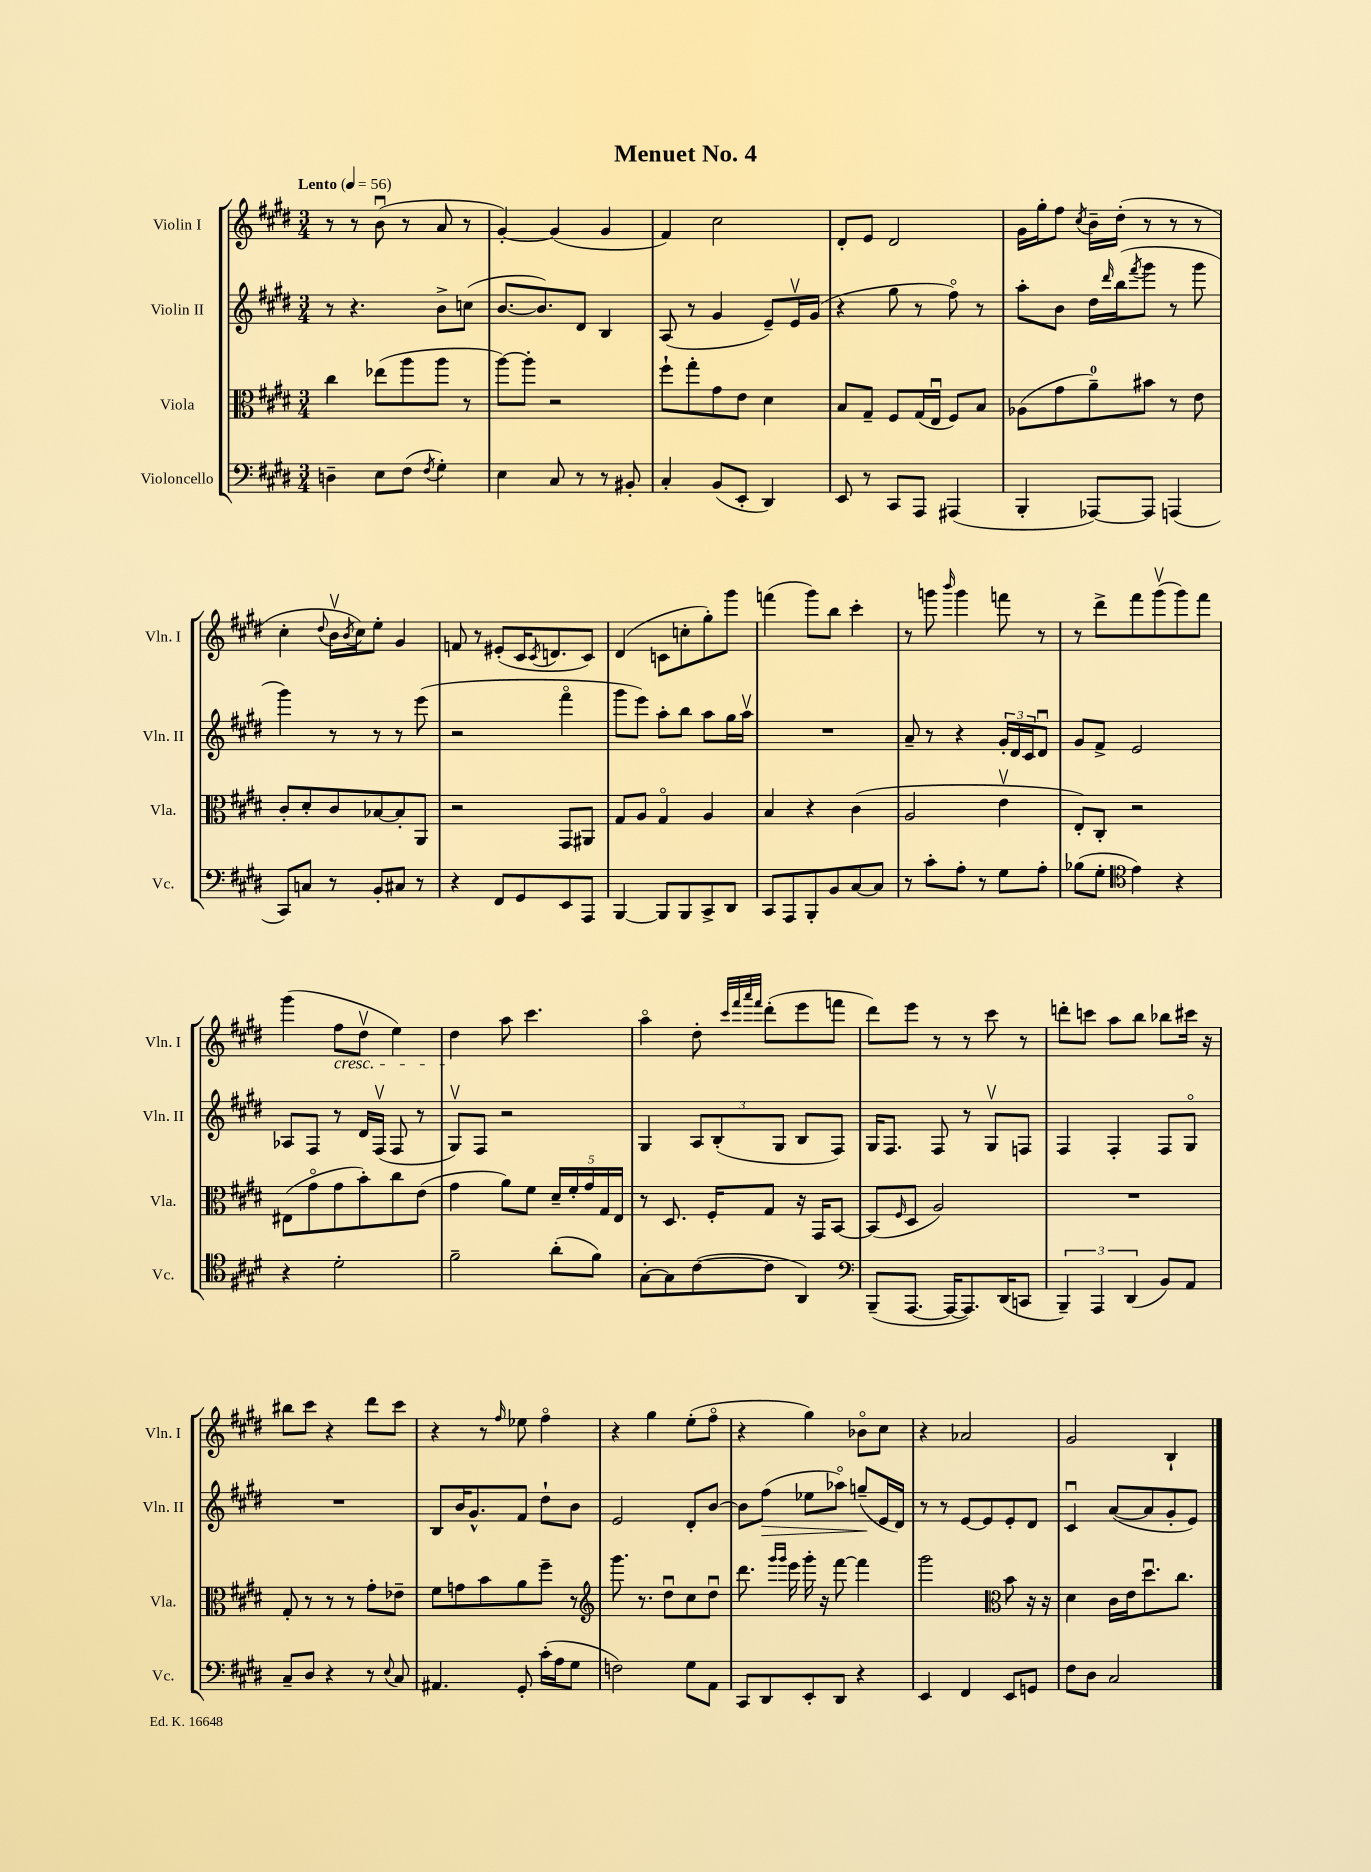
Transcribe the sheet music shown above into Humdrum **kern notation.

**kern	**kern	**kern	**dynam	**kern
*part4	*part3	*part2	*part2	*part1
*staff4	*staff3	*staff2	*staff2	*staff1
*I"Violoncello	*I"Viola	*I"Violin II	*	*I"Violin I
*I'Vc.	*I'Vla.	*I'Vln. II	*	*I'Vln. I
*clefF4	*clefC3	*clefG2	*	*clefG2
*k[f#c#g#d#]	*k[f#c#g#d#]	*k[f#c#g#d#]	*	*k[f#c#g#d#]
*M3/4	*M3/4	*M3/4	*	*M3/4
*MM56	*MM56	*MM56	*	*MM56
=1	=1	=1	=1	=1
!	!	!	!	!LO:TX:a:B:t=Lento
4Dn~\	4cc#\	8r	.	8r
.	.	4.r	.	8r
8E\L	(8ee-X\L	.	.	(8bu\
(8F#\J	8aa\	.	.	8r
8qF#/	.	.	.	.
4G#'\)	8aa\J	8b^\L	.	8a/
.	8r	(8ccn\J	.	8r
=2	=2	=2	=2	=2
4E\	[8aa\L)	[8.b/L	.	[4g#'/)
.	8aa'\J]	.	.	.
.	.	8.b/])	.	.
8C#/	2r	.	.	(4g#/]
8r	.	8d#/J	.	.
8r	.	4B/	.	4g#/
8BB#X'/	.	.	.	.
=3	=3	=3	=3	=3
4C#'/	8ff#`\L	(8A/	.	4f#/)
.	8gg#'\	8r	.	.
(8BB/L	8g#\	4g#/	.	2cc#\
8EE'/J	8e\J	.	.	.
4DD#/)	4d#\	8e~/L)	.	.
.	.	16ev/L	.	.
.	.	(16g#/JJ	.	.
=4	=4	=4	=4	=4
8EE/	8B/L	4r	.	8d#'/L
8r	8G#~/J	.	.	8e/J
8CC#/L	8F#/L	8gg#\	.	2d#/
8AAA/J	(16G#/L	8r	.	.
.	16Eu/JJ	.	.	.
(4AAA#X/	8F#/L)	8ff#\)	.	.
.	8B/J	8r	.	.
=5	=5	=5	=5	=5
4BBB'/	(8A-X\L	8aa'\L	.	16g#\LL
.	.	.	.	16gg#'\J
.	8g#\	8b\J	.	8ff#\J
.	.	.	.	8qcc#/
[8AAA-X/L)	8a~\)	16dd#\LL	.	16b~\LL
.	.	16qqddd#/	.	.
.	.	(16bb\J	.	(16dd#'\JJ
.	.	8qfff#/	.	.
8AAA-/J]	8b#X\J	8ggg#\J	.	8r
(4AAAn/	8r	8r	.	8r
.	8e\	8ggg#\	.	8r
!!LO:LB:g=z
=6	=6	=6	=6	=6
8CC#/L)	8c#'/L	4ggg#\)	.	4cc#'\
8Cn/J	8d#'/	.	.	.
.	.	.	.	8qqdd#/
8r	8c#/	8r	.	16bv\LL
.	.	.	.	8qb/
.	.	.	.	16cc#\J)
8BB'/L	[8B-X/	8r	.	8ee'\J
8C#X/J	8B-'/]	8r	.	4g#/
8r	8AA/J	(8eee\	.	.
=7	=7	=7	=7	=7
4r	2r	2r	.	8fn/
.	.	.	.	8r
8FF#/L	.	.	.	(8e#X'/L
8GG#/	.	.	.	16c#/K
.	.	.	.	8qc#/
.	.	.	.	8.dn/
8EE/	8GG#/L	4fff#\	.	.
8AAA/J	8AA#X/J	.	.	8c#/J)
=8	=8	=8	=8	=8
[4BBB/	8G#/L	8ggg#\L	.	(4d#/
.	8A/J	8eee\J)	.	.
8BBB/L]	4G#/	8aa'\L	.	8cn\L
8BBB/	.	8bb\J	.	8ccn'\
8CC#^/	4A/	8aa\L	.	8gg#'\)
8DD#/J	.	16gg#\L	.	8ggg#\J
.	.	16aav\JJ	.	.
=9	=9	=9	=9	=9
8CC#/L	4B/	2.r	.	(4fffn\
8AAA/	.	.	.	.
8BBB'/	4r	.	.	8ggg#\L)
8BB/	.	.	.	8bb\J
[8C#/	(4c#\	.	.	4ccc#'\
8C#/J]	.	.	.	.
=10	=10	=10	=10	=10
8r	2A/	8a~/	.	8r
8c#'\L	.	8r	.	8gggn\
.	.	.	.	16qqbbb/
8A'\J	.	4r	.	4ggg\
8r	.	.	.	.
8G#\L	4ev\	24g#'/LL	.	8fffn\
.	.	24d#/	.	.
.	.	24c#/J	.	.
8A'\J	.	8d#u/J	.	8r
=11	=11	=11	=11	=11
(8B-X\L	8E'/L)	8g#/L	.	8r
8G#'\J	8C#'/J	8f#^/J	.	8ddd#^\L
*clefC4	*	*	*	*
4e\)	2r	2e/	.	8fff#\
.	.	.	.	(8ggg#v\
4r	.	.	.	8ggg#\)
.	.	.	.	8fff#\J
!!LO:LB:g=z
=12	=12	=12	=12	=12
4r	(8E#X\L	8A-X/L	.	(4ggg#\
.	8g#\	8F#/J	.	.
!	!	!	!	!LO:TX:b:i:t=cresc.
2d#'\	8g#\	8r	.	8ff#\L
.	8b'\)	16d#/LL	.	8dd#v\J
.	.	(16F#v/JJ	.	.
.	8cc#\	8F#/	.	4ee\)
.	(8e\J	8r	.	.
=13	=13	=13	=13	=13
2f#~\	4g#\	8G#v/L)	.	4dd#\
.	.	8F#/J	.	.
.	8a\L)	2r	.	8aa\
.	8f#\J	.	.	4.ccc#\
(8a'\L	20d#~/LL	.	.	.
.	20f#'/	.	.	.
.	20g#/	.	.	.
8f#\J)	.	.	.	.
.	20G#/	.	.	.
.	20E/JJ	.	.	.
=14	=14	=14	=14	=14
[8G#'\L	8r	4G#/	.	4aa\
8G#\]	8.D#/	.	.	.
([8c#\	.	12A/L	.	8dd#'\
.	16F#'/KL	.	.	.
.	.	(12B'/	.	.
.	.	.	.	32qqccc#/LLL
.	.	.	.	32qqfff#/
.	.	.	.	32qqaaa/
.	.	.	.	32qqfff#/JJJ
8c#\J]	8G#/J	.	.	(8ddd#'\L
.	.	12G#/J	.	.
4AA/)	16r	8B/L	.	8eee\
.	16GG#/KL	.	.	.
.	[8BB/J	8F#/J)	.	8fffn\J
=15	=15	=15	=15	=15
*clefF4	*	*	*	*
(8BBB~/L	(8BB/L]	16G#/KL	.	8ddd#\L)
.	.	8.F#/J	.	.
.	16qqF#/	.	.	.
[8.AAA/J	8D#/J	.	.	8eee\J
.	2A/)	8F#/	.	8r
16AAA/KL_	.	.	.	.
8.AAA/])	.	8r	.	8r
.	.	8G#v/L	.	8ccc#\
(16DD#/K	.	.	.	.
8CCn/J	.	8Fn/J	.	8r
=16	=16	=16	=16	=16
6BBB~/)	2.r	4F#/	.	8dddn'\L
.	.	.	.	8cccn\J
6AAA/	.	.	.	.
.	.	4F#'/	.	8aa\L
(6DD#/	.	.	.	.
.	.	.	.	8bb\J
8BB/L)	.	8F#/L	.	8bb-X\L
8AA/J	.	8G#/J	.	16ccc#X\Jk
.	.	.	.	16r
!!LO:LB:g=z
=17	=17	=17	=17	=17
8C#~/L	8G#'/	2.r	.	8bb#X\L
8D#/J	8r	.	.	8ccc#\J
4r	8r	.	.	4r
.	8r	.	.	.
8r	8g#'\L	.	.	8ddd#\L
8qqE/	.	.	.	.
8C#/	8e-X~\J	.	.	8ccc#\J
=18	=18	=18	=18	=18
4.AA#X/	8f#\L	8B/L	.	4r
.	8gn\	16b/K	.	.
.	.	8.g#^^/	.	.
.	8b\	.	.	8r
.	.	.	.	16qqff#/
8GG#'/	8a\	8f#/J	.	8ee-X\
(16c#'\LL	8ff#~\J	8dd#`\L	.	4ff#\
16A\J	.	.	.	.
8G#\J	8r	8b\J	.	.
=19	=19	=19	=19	=19
*	*clefG2	*	*	*
2Fn\)	8.ggg#\	2e/	.	4r
.	8.r	.	.	.
.	.	.	.	4gg#\
.	8dd#u\L	.	.	.
8G#\L	8cc#\	8d#'/L	.	(8ee'\L
8AA\J	8dd#u\J	[8b/J	.	8ff#\J
=20	=20	=20	=20	=20
8CC#/L	8.ddd#\	8b\L]	.	4r
!	!	!	!LO:HP:b	!
8DD#/	.	(8ff#\J	>	.
.	16qqggg#/LL	.	.	.
.	16qqggg#/JJ	.	.	.
.	16eee\	.	.	.
8EE'/	16ggg#'\	8ee-X\L	.	4gg#\)
.	16r	.	.	.
8DD#/J	[8fff#\	8aa-X\J)	.	.
4r	4fff#\]	(8ggn~/L	.	8b-X\L
.	.	16e/L	]	8cc#\J
.	.	16d#/JJ)	.	.
=21	=21	=21	=21	=21
4EE/	2ggg#\	8r	.	4r
.	.	8r	.	.
4FF#/	.	[8e/L	.	2a-X/
.	.	8e/]	.	.
*	*clefC3	*	*	*
8EE/L	8b\	8e'/	.	.
8GGn/J	16r	8d#/J	.	.
.	16r	.	.	.
=22	=22	=22	=22	=22
8F#\L	4d#\	4c#u/	.	2g#/
8D#\J	.	.	.	.
2C#/	16c#\LL	([8a/L	.	.
.	16e\J	.	.	.
.	8.dd#u\	8a/]	.	.
.	.	8g#'/	.	4B`/
.	8.cc#\J	.	.	.
.	.	8e/J)	.	.
==	==	==	==	==
*-	*-	*-	*-	*-
